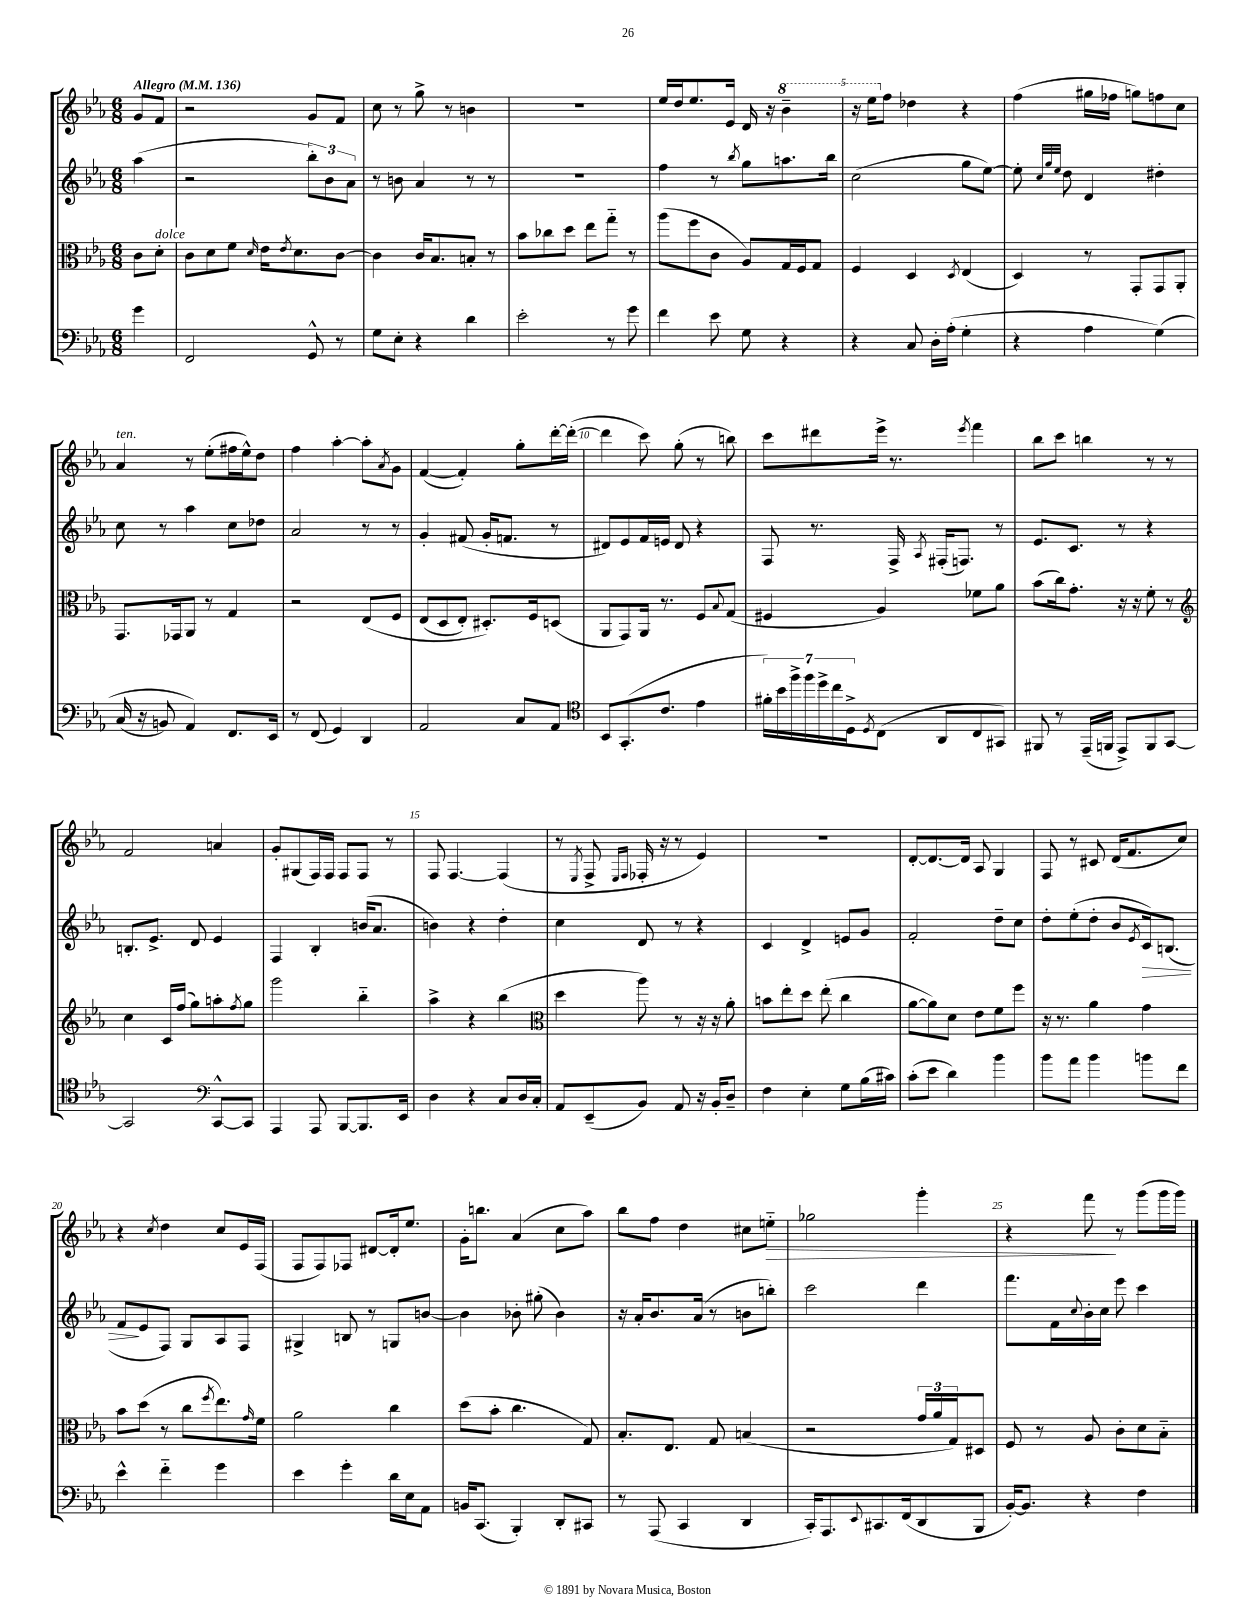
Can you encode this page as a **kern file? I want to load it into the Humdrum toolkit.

**kern	**kern	**kern	**kern
*staff4	*staff3	*staff2	*staff1
*clefF4	*clefC3	*clefG2	*clefG2
*k[b-e-a-]	*k[b-e-a-]	*k[b-e-a-]	*k[b-e-a-]
*M6/8	*M6/8	*M6/8	*M6/8
*MM136	*MM136	*MM136	*MM136
4g	8c	(4aa-	8g
.	8d'	.	8f
=	=	=	=
2FF	8c	2r	2r
.	8d	.	.
.	8f	.	.
.	16qqd	.	.
.	16e-	.	.
.	8qe-	.	.
.	8.d	.	.
8GG^^	.	12bb-')	8g
.	.	12b-	.
8r	[8c	.	8f
.	.	12a-	.
=	=	=	=
8G	4c]	8r	8cc
8E-'	.	8b	8r
4r	16c	4a-	8gg^
.	8.B-	.	.
.	.	.	8r
4d	8B'	8r	4b
.	8r	8r	.
=	=	=	=
2e-'	8b-	2.r	2.r
.	8cc-	.	.
.	8dd	.	.
.	8ee-	.	.
8r	8gg'~	.	.
8g	8r	.	.
=	=	=	=
4f	(8aa-	4ff	16ee-
.	.	.	16dd
.	8ff	.	8.ee-
8e-	8c	8r	.
.	.	.	16e-
.	.	8qbb-	.
8G	8A-)	8gg	16d
.	.	.	16r
4r	16G	8.aa	4bb-~
.	16F	.	.
.	8G	.	.
.	.	16bb-	.
=	=	=	=
4r	4F	(2cc	16r
.	.	.	16eee-
.	.	.	8ff
8C	4D	.	4dd-
16D'	.	.	.
(16A-'	.	.	.
.	8qD	.	.
4G'	(4E-	8gg	4r
.	.	[8ee-)	.
=	=	=	=
4r	4D)	8ee-']	(4ff
.	.	32qqcc	.
.	.	32qqgg	.
.	.	32qqee-	.
.	.	8dd	.
4A-	8r	4d	16gg#
.	.	.	16ff-
.	8GG'	.	8gg)
&(4G)	8GG	4dd#'	8ff
.	8AA-'	.	8cc
=	=	=	=
(16C	8.GG	8cc	4a-
16r	.	.	.
8BB)	.	8r	.
.	16GG-	.	.
4AA-&)	8AA-	4aa-	8r
.	8r	.	(8ee-'
8.FF	4G	8cc	16ff#
.	.	.	16ee-^^)
.	.	8dd-	8dd
16EE-	.	.	.
=	=	=	=
8r	2r	2a-	4ff
(8FF	.	.	.
4GG)	.	.	[4aa-'
4DD	&(8E-	8r	8aa-']
.	.	.	8qa-
.	8F	8r	8g
=	=	=	=
2AA-	(8E-	4g'	([4f
.	8D	.	.
.	8E-')	(8f#	4f'])
.	8.D#'&)	16g'	.
.	.	8.f	.
8C	.	.	8gg'
.	16F	.	.
8AA-	(8D	8r	[16ddd'
.	.	.	(16ddd'_
=	=	=	=
*clefC4	*	*	*
8BB-	8AA-	8d#)	4ddd]
(8.GG'	8GG)	8e-	.
.	16AA-	16f	8ccc)
8.c	8.r	16e	.
.	.	8d#	(8gg'
4e-	8F	4r	8r
.	8qqB-	.	.
.	(8G	.	8bb)
=	=	=	=
28f#')	4F#	8F	8ccc
28b-	.	.	.
28ff^	.	.	.
28ff	.	.	.
.	.	8.r	8ddd#
28dd^	.	.	.
28cc	.	.	.
28D^	.	.	.
8qD	.	.	.
(8C	4A-)	.	16eee-^
.	.	16F^	8.r
.	.	8qA-	.
8AA-	.	(16F#'	.
.	.	8.F)	.
.	.	.	8qeee-
8C	8f-	.	4fff
8GG#)	8a-	8r	.
=	=	=	=
8FF#	(8b-	8.e-	8bb-
8r	16cc)	.	8ccc
.	8.g'	8.c	.
(16EE-~	.	.	4bb
16FF	.	.	.
8EE-^)	16r	8r	.
.	16r	.	.
8FF	8f'	4r	8r
[8GG	8r	.	8r
=	=	=	=
*	*clefG2	*	*
2GG]	4cc	8.B'	2f
.	.	8.e-^	.
.	16c	.	.
.	(16ff	.	.
.	8gg)	8d	.
*clefF4	*	*	*
[8CC^^	8aa'	4e-	4a
.	8qff	.	.
8CC]	8gg	.	.
=	=	=	=
4AAA-	2ggg	4F	8g'
.	.	.	(8G#
8AAA-	.	4B-'	16F)
.	.	.	16F
[8BBB-	.	.	8F
8.BBB-]	4bb-'~	(16b	8F
.	.	8.a-	.
.	.	.	8r
16EE-	.	.	.
=	=	=	=
4D	4aa-^	4b)	8F
.	.	.	[4.F
4r	4r	4r	.
8C	(4bb-	4dd'	(4F]
16D	.	.	.
16C'	.	.	.
=	=	=	=
*	*clefC3	*	*
8AA-	4dd	4cc	8r
.	.	.	8qE-
(8EE-~	.	.	8F^
.	.	.	16qqE-
.	.	.	16qqF
8BB-)	8aa-)	8d	16F-'
.	.	.	16r
8AA-	8r	8r	8r
16r	16r	4r	4e-)
16BB-'	16r	.	.
8D~	8a-'	.	.
=	=	=	=
4F	8b	4c	2.r
.	8ee-'	.	.
4E-'	8dd	4d^	.
.	(8ee-'	.	.
8G	4cc	8e	.
(16B-	.	8g	.
16c#)	.	.	.
=	=	=	=
(8c'	[8a-	2f'	[8d'
8e-	8a-])	.	8.d_
4d)	8d	.	.
.	.	.	16d]
.	8e-	.	8A-
4b-	8f	8dd~	4G
.	8ff	8cc	.
=	=	=	=
8b-	16r	8dd'	8F
.	8.r	.	.
8a-	.	(8ee-'	8r
4b-	4a-	8dd'	8c#
.	.	8b-	(16d
.	.	.	8.f
.	.	8qe-	.
8b	4g	16c)	.
.	.	(8.B	.
8f	.	.	8cc)
=	=	=	=
4e-^^	8b-	8f	4r
.	(8dd	8e-	.
.	.	.	8qcc
4f'~	8r	8F)	4dd
.	8cc	8G	.
.	8qff	.	.
4g	8.ee-)	8A-	8cc
.	.	8F	16e-
.	16qqg	.	.
.	16f	.	(16F
=	=	=	=
4e-	2a-	4G#^	8F
.	.	.	8F)
4g'	.	8B	8F-
.	.	8r	[8d#
16d	4cc	8G	16d#']
16E-	.	.	8.ee-
8AA-	.	[8b	.
=	=	=	=
16BB	(8dd	4b]	16g'
(8.CC	.	.	8.bb
.	8b-'	.	.
4BBB-')	4.cc	8b-'	(4a-
.	.	(8gg#'	.
8DD'	.	4b-)	8cc
8CC#	8G)	.	8aa-)
=	=	=	=
8r	8.B-'	16r	8bb-
.	.	16a-'	.
(8AAA-	.	8.b-	8ff
.	8.E-	.	.
4CC	.	.	4dd
.	.	(16a-	.
.	8G	8r	.
4DD	(4B	8b	8cc#
.	.	8bb')	8ee'~
=	=	=	=
16CC')	2r	2ccc	2gg-
8.AAA-	.	.	.
8qqEE-	.	.	.
8.CC#	.	.	.
(16FF	.	.	.
8DD	24g	4ddd	4ggg'
.	24a-	.	.
.	24G)	.	.
8BBB-	8D#	.	.
=	=	=	=
[16BB-')	8F	8.fff	4r
8.BB-]	.	.	.
.	8r	.	.
.	.	16f	.
.	.	8qqcc	.
4r	8A-	16b-'	8fff
.	.	16cc	.
.	8c'	8eee-	8r
4F	8d	4ccc	(8ggg
.	8B-'~	.	16ggg
.	.	.	16ggg)
==	==	==	==
*-	*-	*-	*-
